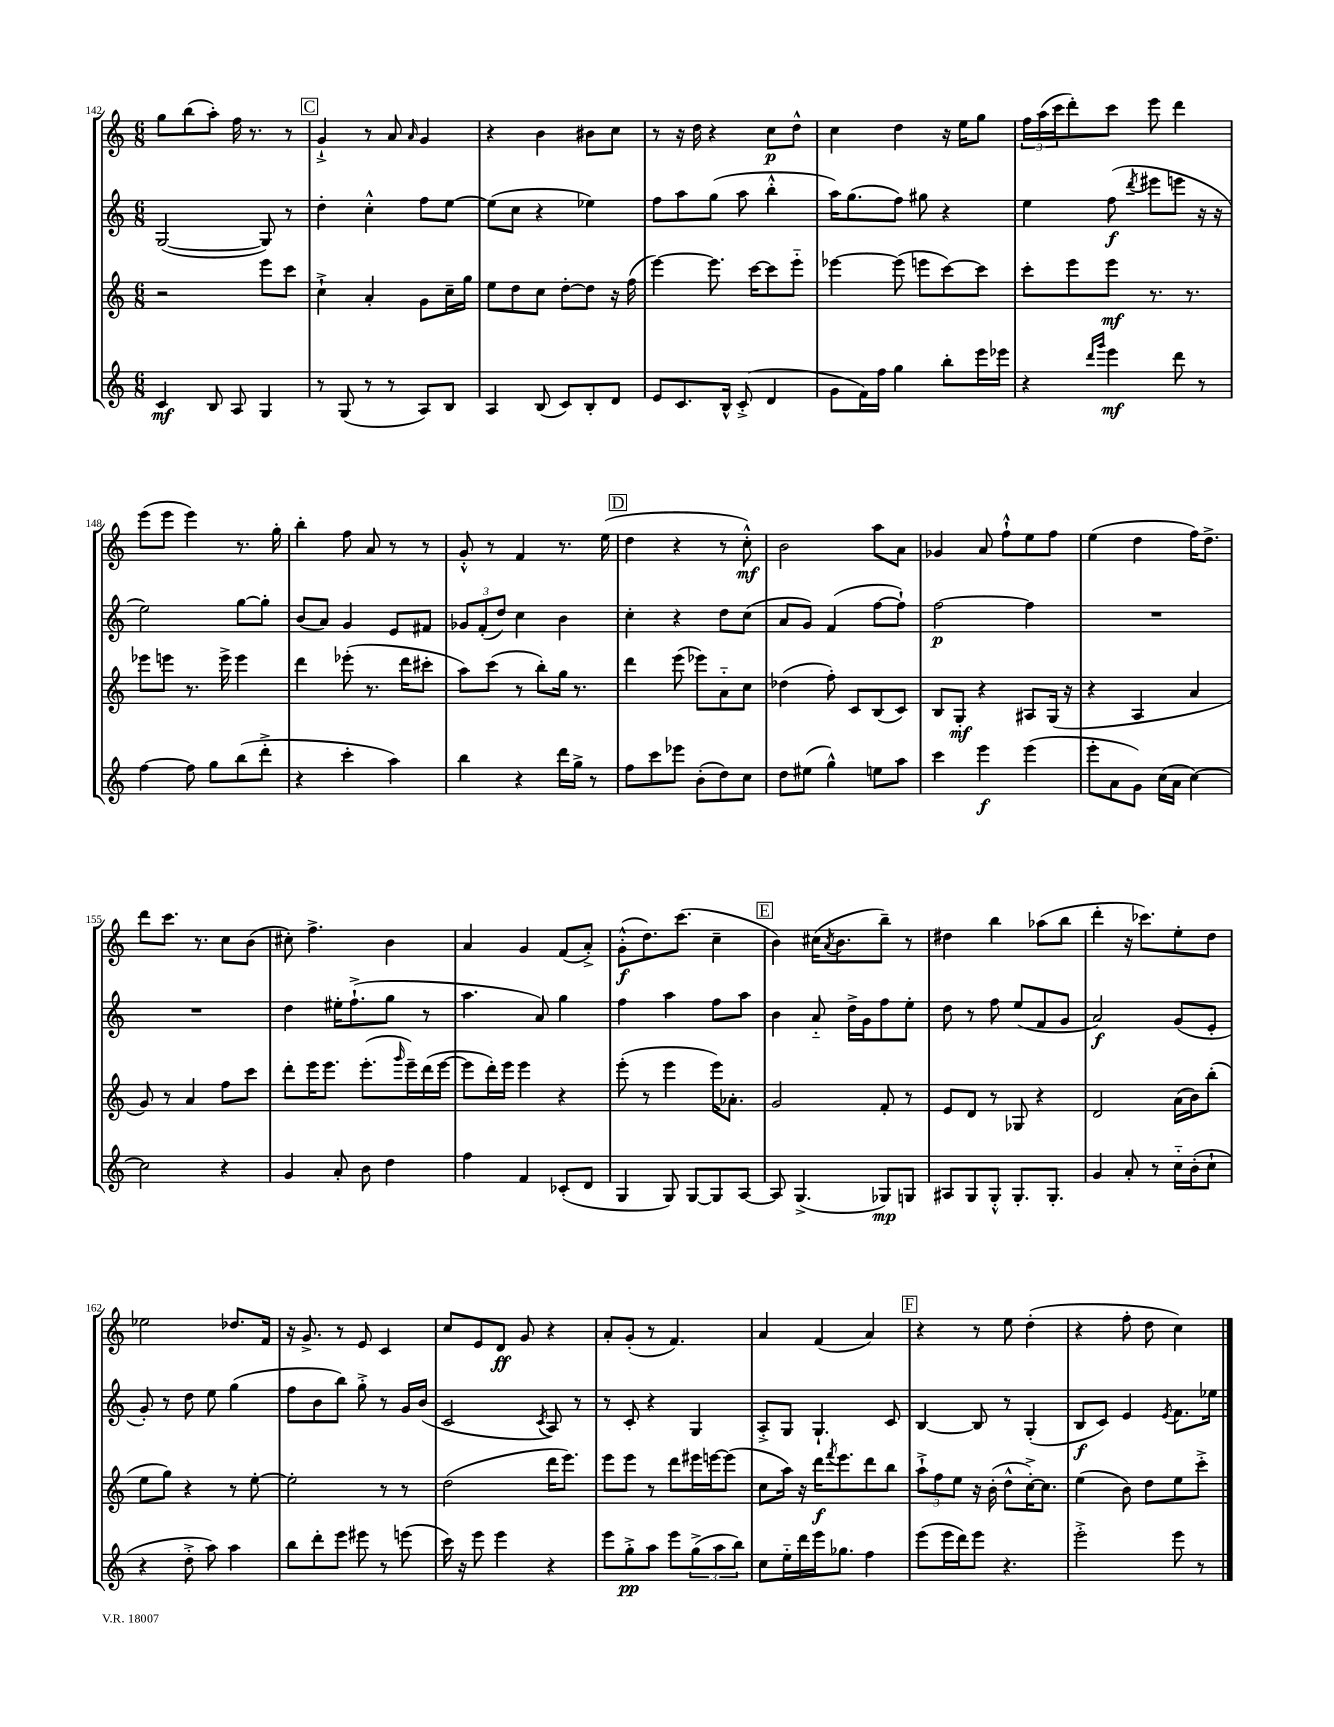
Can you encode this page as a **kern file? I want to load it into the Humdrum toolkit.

**kern	**kern	**kern	**kern
*staff4	*staff3	*staff2	*staff1
*clefG2	*clefG2	*clefG2	*clefG2
*k[]	*k[]	*k[]	*k[]
*M6/8	*M6/8	*M6/8	*M6/8
4c	2r	([2G	8gg
.	.	.	(8bb
8B	.	.	8aa')
8A	.	.	16ff
.	.	.	8.r
4G	8eee	8G])	.
.	8ccc	8r	8r
=	=	=	=
8r	4cc`^	4dd'	4g`^
(8G	.	.	.
8r	4a'	4cc'^^	8r
8r	.	.	8a
.	.	.	16qqa
8A)	8g	8ff	4g
8B	16cc~	[8ee	.
.	16gg	.	.
=	=	=	=
4A	8ee	(8ee]	4r
.	8dd	8cc	.
(8B	8cc	4r	4b
8c)	[8dd'	.	.
8B'	8dd]	4ee-)	8b#
8d	16r	.	8cc
.	(16ff	.	.
=	=	=	=
8e	[4eee)	8ff	8r
8.c	.	8aa	16r
.	.	.	16dd
.	8.eee]	(8gg	4r
16B^^	.	.	.
(8c'^	.	8aa	.
.	[16ccc	.	.
4d	8ccc]	4bb'^^	8cc
.	8eee'~	.	8dd^^
=	=	=	=
8g	[4eee-	16aa)	4cc
.	.	(8.gg	.
16f)	.	.	.
16ff	.	.	.
4gg	(8eee-]	8ff)	4dd
.	8eee	8gg#	.
8bb'	[8ccc)	4r	16r
.	.	.	16ee
16eee	8ccc]	.	8gg
16eee-	.	.	.
=	=	=	=
4r	8ccc'	4ee	24ff
.	.	.	(24aa
.	.	.	24ccc
.	8eee	.	8ddd')
16qqddd	.	.	.
16qqggg	.	.	.
4eee	8eee	(8ff	8ccc
.	.	8qddd	.
.	8.r	8eee#	8eee
8ddd	.	8eee	4ddd
.	8.r	.	.
8r	.	16r	.
.	.	16r	.
=	=	=	=
[4ff	8eee-	2ee)	(8eee
.	8eee	.	8eee
8ff]	8.r	.	4eee)
8gg	.	.	.
.	16eee^	.	.
(8bb	4eee	[8gg	8.r
8ddd'^	.	8gg']	.
.	.	.	16gg'
=	=	=	=
4r	4ddd	(8b	4bb'
.	.	8a)	.
4ccc'	(8eee-'	4g	8ff
.	8.r	.	8a
4aa)	.	8e	8r
.	16ddd	.	.
.	8ccc#'	8f#	8r
=	=	=	=
4bb	8aa)	12g-	8g'^^
.	.	(12f'	.
.	(8ccc	.	8r
.	.	12dd)	.
4r	8r	4cc	4f
.	8bb')	.	.
16ddd	16gg	4b	8.r
16gg^	8.r	.	.
8r	.	.	.
.	.	.	(16ee
=	=	=	=
8ff	4ddd	4cc'	4dd
8ccc	.	.	.
8eee-	(8eee	4r	4r
(8b'	8eee-)	.	.
8dd)	8a'~	8dd	8r
8cc	8cc	(8cc	8cc'^^)
=	=	=	=
8dd	(4dd-	8a	2b
(8ee#	.	8g)	.
4gg^^)	8ff')	(4f	.
.	8c	.	.
8ee	(8B	[8ff	8aa
8aa	8c)	8ff`])	8a
=	=	=	=
4ccc	8B	[2ff	4g-
.	8G'	.	.
4eee	4r	.	8a
.	.	.	8ff`^^
(4eee	8A#	4ff]	8ee
.	(16G	.	8ff
.	16r	.	.
=	=	=	=
8eee'	4r	2.r	(4ee
8a	.	.	.
8g)	4A	.	4dd
(16cc	.	.	.
16a	.	.	.
[4cc)	4a	.	16ff)
.	.	.	8.dd^
=	=	=	=
2cc]	8g)	2.r	8ddd
.	8r	.	8.ccc
.	4a	.	.
.	.	.	8.r
4r	8ff	.	8cc
.	8ccc	.	(8b
=	=	=	=
4g	8ddd'	4dd	8cc#')
.	16eee	.	4.ff^
.	8.eee	.	.
8a'	.	16ee#'	.
.	.	(8.ff`^	.
8b	(8.eee'	.	.
4dd	.	8gg	4b
.	16qqggg	.	.
.	16eee~)	.	.
.	(16ddd	8r	.
.	[16eee	.	.
=	=	=	=
4ff	8eee]	4.aa	4a
.	16ddd')	.	.
.	16eee	.	.
4f	4eee	.	4g
.	.	8a)	.
(8c-'	4r	4gg	(8f
8d	.	.	8a'^)
=	=	=	=
4G	(8eee'	4ff	(8g'^^
.	8r	.	8.dd)
8G)	4eee	4aa	.
.	.	.	(8.ccc
[8G	.	.	.
8G]	16eee)	8ff	4cc~
.	8.a-'	.	.
[8A	.	8aa	.
=	=	=	=
8A]	2g	4b	4b)
(4.G^	.	.	.
.	.	8a'~	(16cc#
.	.	.	8qa
.	.	.	8.b
.	.	16dd^	.
.	.	16g	.
8G-)	8f'	8ff	8bb~)
8G	8r	8ee'	8r
=	=	=	=
8A#	8e	8dd	4dd#
8G	8d	8r	.
8G'^^	8r	8ff	4bb
8.G'	8G-	(8ee	.
.	4r	8f	(8aa-
8.G'	.	.	.
.	.	8g	8bb
=	=	=	=
4g	2d	2a)	4ddd'
8a'	.	.	16r
.	.	.	8.ccc-)
8r	.	.	.
16cc'~	(16a	(8g	8ee'
(16b'	16b)	.	.
8cc`	(8bb'	8e'	8dd
=	=	=	=
4r	8ee	8g')	2ee-
.	8gg)	8r	.
8dd'^	4r	8dd	.
8aa)	.	8ee	.
4aa	8r	(4gg	8.dd-
.	[8ee'	.	.
.	.	.	16f
=	=	=	=
8bb	2ee']	8ff	16r
.	.	.	8.g^
8ddd'	.	8b	.
8eee	.	8bb)	8r
8eee#	.	8gg'^	8e
8r	8r	8r	4c
(8eee	8r	16g	.
.	.	(16b	.
=	=	=	=
16ccc)	(2dd	2c	8cc
16r	.	.	.
8eee	.	.	8e
4eee	.	.	8d
.	.	.	8g
.	.	8qc	.
4r	16ddd	8A)	4r
.	8.eee)	.	.
.	.	8r	.
=	=	=	=
8eee	8eee	8r	8a'
8gg'^	8eee	8c'	(8g'
8aa	8r	4r	8r
8eee	8ddd	.	4.f)
(12gg^	16eee#	4G	.
.	[16eee	.	.
12aa	.	.	.
.	(8eee]	.	.
12bb)	.	.	.
=	=	=	=
8cc	8cc	8A'^	4a
16ee'~	16aa)	8G	.
16ddd	16r	.	.
16eee	16ddd	4.G`	(4f
.	8qfff	.	.
8.gg-	8.eee	.	.
4ff	8ddd	.	4a)
.	8bb	8c	.
=	=	=	=
(8eee	12aa`^	[4B	4r
.	12ff	.	.
16eee	.	.	.
.	12ee	.	.
16ddd)	.	.	.
8eee	16r	8B]	8r
.	(16b'	.	.
4.r	8dd^^	8r	8ee
.	[16cc'^)	(4G'	(4dd'
.	8.cc]	.	.
=	=	=	=
2eee'^	(4ee	8B	4r
.	.	8c)	.
.	8b)	4e	8ff'
.	8dd	.	8dd
.	.	8qe	.
8eee	8ee	8.f	4cc)
8r	8ccc'^	.	.
.	.	16ee-	.
==	==	==	==
*-	*-	*-	*-
